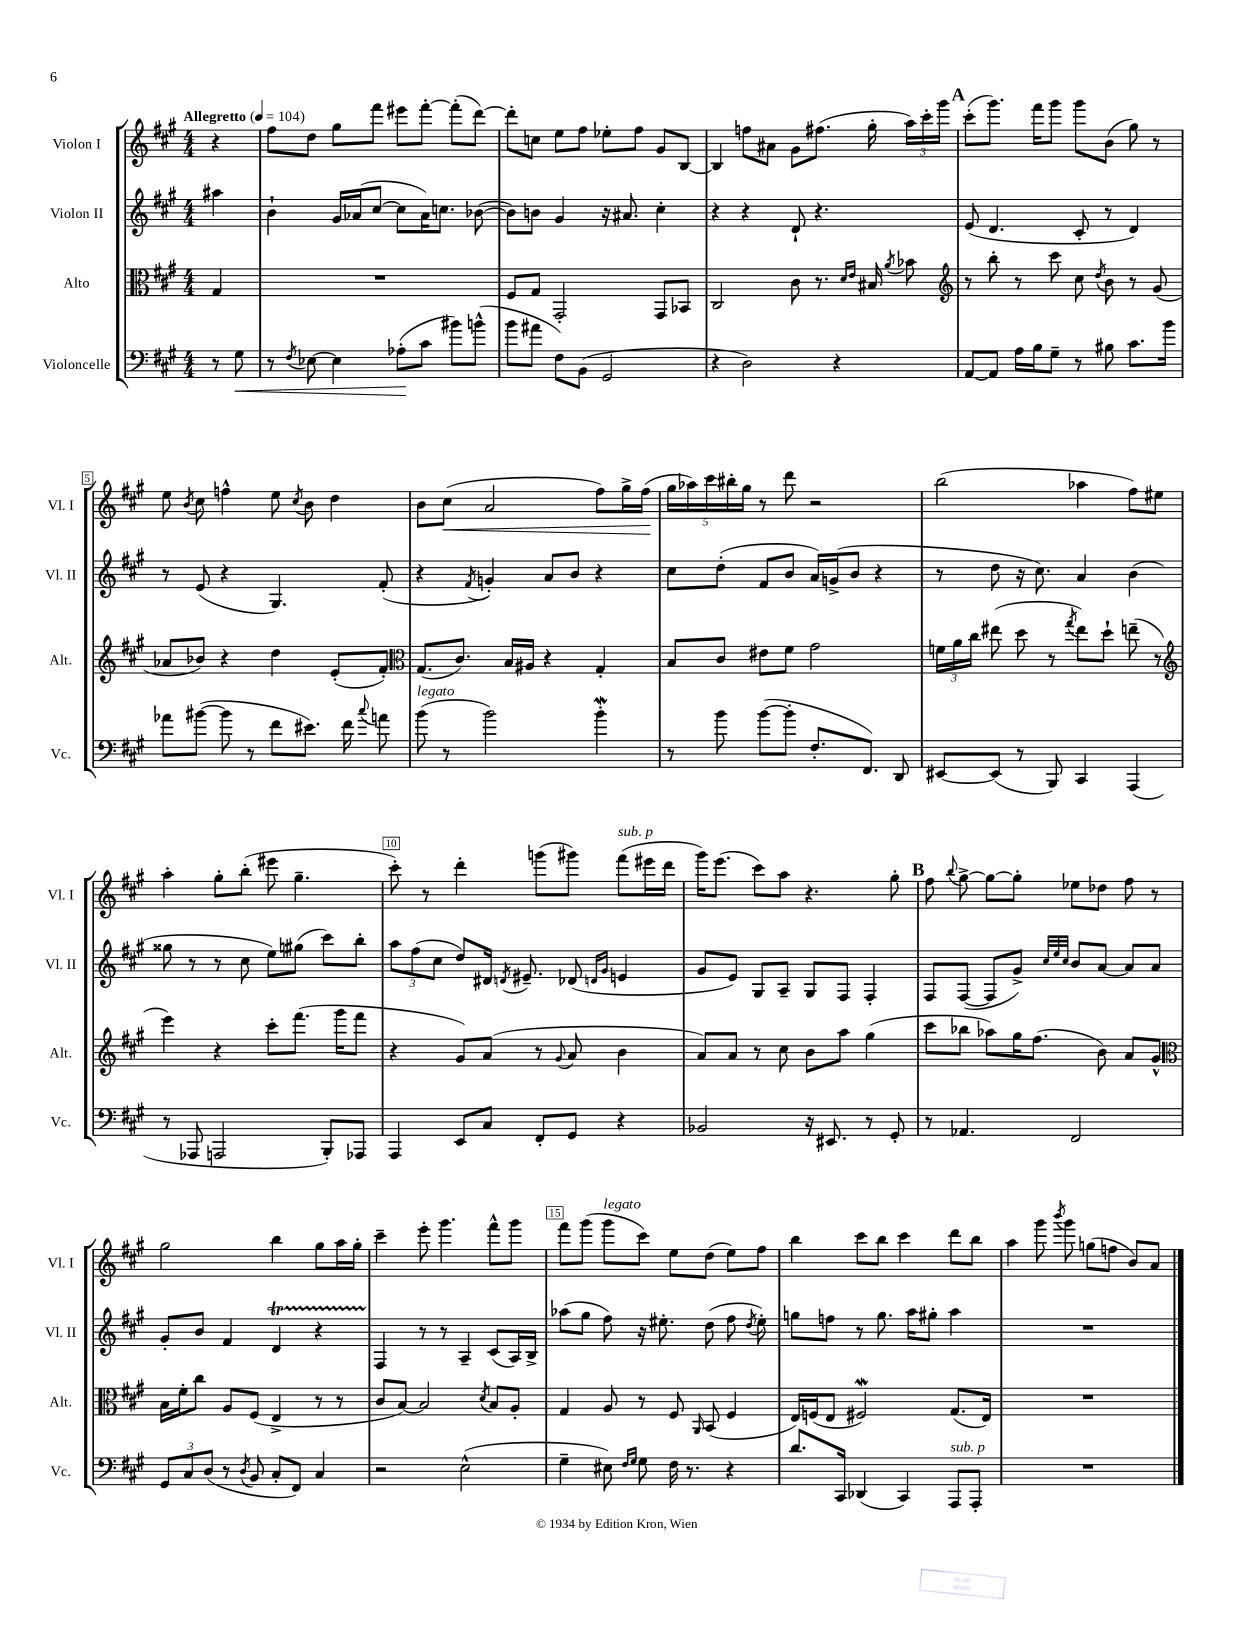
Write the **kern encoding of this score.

**kern	**kern	**kern	**kern
*staff4	*staff3	*staff2	*staff1
*clefF4	*clefC3	*clefG2	*clefG2
*k[f#c#g#]	*k[f#c#g#]	*k[f#c#g#]	*k[f#c#g#]
*M4/4	*M4/4	*M4/4	*M4/4
*MM104	*MM104	*MM104	*MM104
8r	4G#/	4aa#\	4r
8G#\	.	.	.
=	=	=	=
8r	1r	4b`\	8ff#\L
8qF#/	.	.	.
[8E-\	.	.	8dd\J
4E-\]	.	16g#/LL	8gg#\L
.	.	(16a-/J	.
.	.	[8cc#/J	8fff#\J
(8A-'\L	.	8cc#\]L	8eee#\L
8c#\J	.	16a-\K)	[8fff#'\J
.	.	8.cc\J	.
8b#\L)	.	.	(8fff#'\]L
(8b^^\J	.	([8b-\	[8ddd\J)
=	=	=	=
8b\L	8F#/L	8b-\]L)	8ddd'\]L
8a#\J	8G#/J	8b\J	8cc\J
8F#\L)	2GG#'/	4g#/	8ee\L
(8BB\J	.	.	8ff#\J
2GG#/	.	16r	8ee-'\L
.	.	8.a#/	.
.	.	.	8ff#\J
.	8GG#/L	4cc#'\	8g#/L
.	8BB-/J	.	[8B/J
=	=	=	=
4r	2C#/	4r	4B/]
2D\)	.	4r	8ff\L
.	.	.	8a#\J
.	8c#\	8d`/	8g#\L
.	8.r	4.r	(8.ff#\J
4r	.	.	.
.	16qqd/LL	.	.
.	16qqe/JJ	.	.
.	16B#/	.	16gg#'\
.	8qa/	.	.
.	8b-\	.	24aa\LL)
.	.	.	24ccc#'\
.	.	.	24ggg#\JJ
=	=	=	=
*	*clefG2	*	*
[8AA/L	8r	(8e/	(8ccc#'\L
8AA/]J	8bb'\	4.d/	8.ggg#\J)
16A\LL	8r	.	.
16B\J	.	.	16fff#\LK
8G#~\J	8ccc#\	.	8ggg#\J
8r	8cc#\	8c#'/	8ggg#\L
.	8qdd/	.	.
8B#\	8b\	8r	(8b\J
8.c#\L	8r	4d/)	8gg#\)
.	(8g#/	.	8r
16b\Jk	.	.	.
=	=	=	=
8a-\L	8a-/L	8r	8ee\
.	.	.	8qb/
([8b#\J	8b-/J)	(8e/	8cc#\
8b#\]	4r	4r	4ff^^\
8r	.	.	.
8f#\L	4dd\	4.G#/)	8ee\
.	.	.	8qcc#/
8.e#\J)	.	.	8b\
.	(8e'/L	.	4dd\
16f#\	.	.	.
8qqcc#/	.	.	.
8a\	8f#'/J)	(8f#'/	.
=	=	=	=
*	*clefC3	*	*
(8b\	(8.G#/L	4r	8b\L
8r	.	.	(8cc#\J
.	8.c#/J)	.	.
.	.	8qf#/	.
2b\)	.	4g'/)	2a/
.	16B/LL	.	.
.	16A#/JJ	.	.
.	4r	8a/L	.
.	.	8b/J	.
4b'\	4G#'/	4r	8ff#\L)
.	.	.	16gg#^\L
.	.	.	(16ff#\JJ
=	=	=	=
8r	8B/L	8cc#\L	20gg#\LL
.	.	.	20aa-\)
.	.	.	20ccc#\
8b\	8c#/J	(8dd'\J	.
.	.	.	20bb#'\
.	.	.	20gg#\JJ
([8b\L	8e#\L	8f#/L	8r
8b'\]J	8f#\J	8b/J	8ddd\
8.F#'/L	2g#\	16a/LL)	2r
.	.	(16g^/J	.
.	.	8b/J	.
8.FF#/J)	.	.	.
.	.	4r	.
8DD/	.	.	.
=	=	=	=
[8EE#/L	24f\LL	8r	(2bb\
.	24a\	.	.
.	24cc#\JJ	.	.
(8EE#/]J	(8ee#\	8dd\	.
8r	8dd\	16r	.
.	.	8.cc#\)	.
8BBB/)	8r	.	.
.	8qgg#/	.	.
4CC#/	8ee#\L)	4a/	4aa-\
.	8dd`\J	.	.
(4AAA/	(8ee~\	(4b\	8ff#\L)
.	8r	.	8ee#\J
=	=	=	=
*	*clefG2	*	*
8r	4eee\)	8gg##\	4aa'\
8AAA-/	.	8r	.
2AAA/	4r	8r	8gg#'\L
.	.	8cc#\	(8bb'\J
.	8ccc#'\L	8ee\L)	8eee#\
.	(8.fff#\J	(8gg#\J	4.gg#~\
8BBB'/L)	.	8ccc#\L)	.
.	16ggg#\LK	.	.
8AAA-/J	8fff#\J	8bb'\J	.
=	=	=	=
4AAA/	4r	12aa\L	8ccc#'\)
.	.	(12ff#\	.
.	.	.	8r
.	.	12cc#\J	.
8EE/L	8g#/L)	8dd/L)	4ddd'\
8C#/J	(8a/J	16d#/Jk	.
.	.	8qd/	.
.	.	8.e#~/	.
8FF#'/L	8r	.	(8ggg\L
.	8qqg#/	.	.
8GG#/J	8a/	(8d-/	8ggg#\J)
.	.	16qqd/LL	.
.	.	16qqg#/JJ	.
4r	4b\	4e/	(8fff#\L
.	.	.	16eee#\L
.	.	.	16ddd\JJ
=	=	=	=
2BB-/	8a/L)	8g#/L	16ggg#\LK)
.	.	.	(8.eee\J
.	8a/J	8e/J)	.
.	8r	8G#/L	8ccc#\L)
.	8cc#\	8A~/J	8aa\J
16r	8b\L	8G#/L	4.r
8.EE#/	.	.	.
.	8aa\J	8F#/J	.
8r	(4gg#\	4F#'/	.
8GG#'/	.	.	8gg#'\
=	=	=	=
8r	8ccc#\L	8F#/L	8ff#\
.	.	.	8qqbb/
4.AA-/	8bb-\J	([8F#/J	[8gg#^\
.	8aa-\L)	8F#/]L	8gg#\_L
.	16gg#\K	8g#^/J)	8gg#'\]J
.	(8.ff#\J	.	.
.	.	32qqcc#/LLL	.
.	.	32qqee/	.
.	.	32qqcc#/JJJ	.
2FF#/	.	8b/L	8ee-\L
.	8b\)	[8a/J	8dd-\J
.	8a/L	8a/]L	8ff#\
.	8g#^^/J	8a/J	8r
=	=	=	=
*	*clefC3	*	*
12GG#/L	16B\LL	8g#'/L	2gg#\
.	16f#'\J	.	.
12C#/	.	.	.
.	8cc#\J	8b/J	.
(12D/J	.	.	.
8r	8A/L	4f#/	.
8qD/	.	.	.
8BB/	(8F#/J	.	.
8C#'/L	4E^/	4d/	4bb\
8FF#/J)	.	.	.
4C#/	8r	4r	8gg#\L
.	8r	.	16aa\L
.	.	.	16gg#'\JJ
=	=	=	=
2r	8c#/L	4F#/	4ccc#~\
.	[8B/J)	.	.
.	2B/]	8r	8eee'\
.	.	8r	4.ggg#\
(2E^^\	.	4A~/	.
.	8qd/	.	.
.	8B/L	(8c#/L	8fff#^^\L
.	8A'/J	16A/L)	8ggg#\J
.	.	16B^/JJ	.
=	=	=	=
4G#~\	4G#/	(8aa-\L	8fff#\L
.	.	8gg#\J	(8ggg#\J
8E#\)	8A/	8ff#\)	8ggg#\L
16qqF#/LL	.	.	.
16qqG#/JJ	.	.	.
8G#\	8r	16r	8ccc#\J)
.	.	8.ee#'\	.
16F#\	8F#/	.	8ee\L
8.r	.	.	.
.	16qqAA/	.	.
.	(8BB/	(8dd\	(8dd\J
4r	4F#/	8ff#\	8ee\L)
.	.	8qdd/	.
.	.	8ee#'\)	8ff#\J
=	=	=	=
8.d/L	16E/LL)	8gg\L	4bb\
.	(16F/J	.	.
.	8E/J	8ff\J	.
16CC#/Jk	.	.	.
(4DD-/	2F#/)	8r	8ccc#\L
.	.	8.gg\	8bb\J
4CC#/)	.	.	4ccc#\
.	.	16aa\LK	.
.	.	8gg#'\J	.
8AAA/L	(8.G#/L	4aa\	8ddd\L
8AAA'/J	.	.	8bb\J
.	16E/Jk)	.	.
=	=	=	=
1r	1r	1r	4aa\
.	.	.	8ggg#\
.	.	.	8qbbb/
.	.	.	8ggg#\
.	.	.	(8gg\L
.	.	.	8ff\J
.	.	.	8b/L)
.	.	.	8a/J
==	==	==	==
*-	*-	*-	*-
